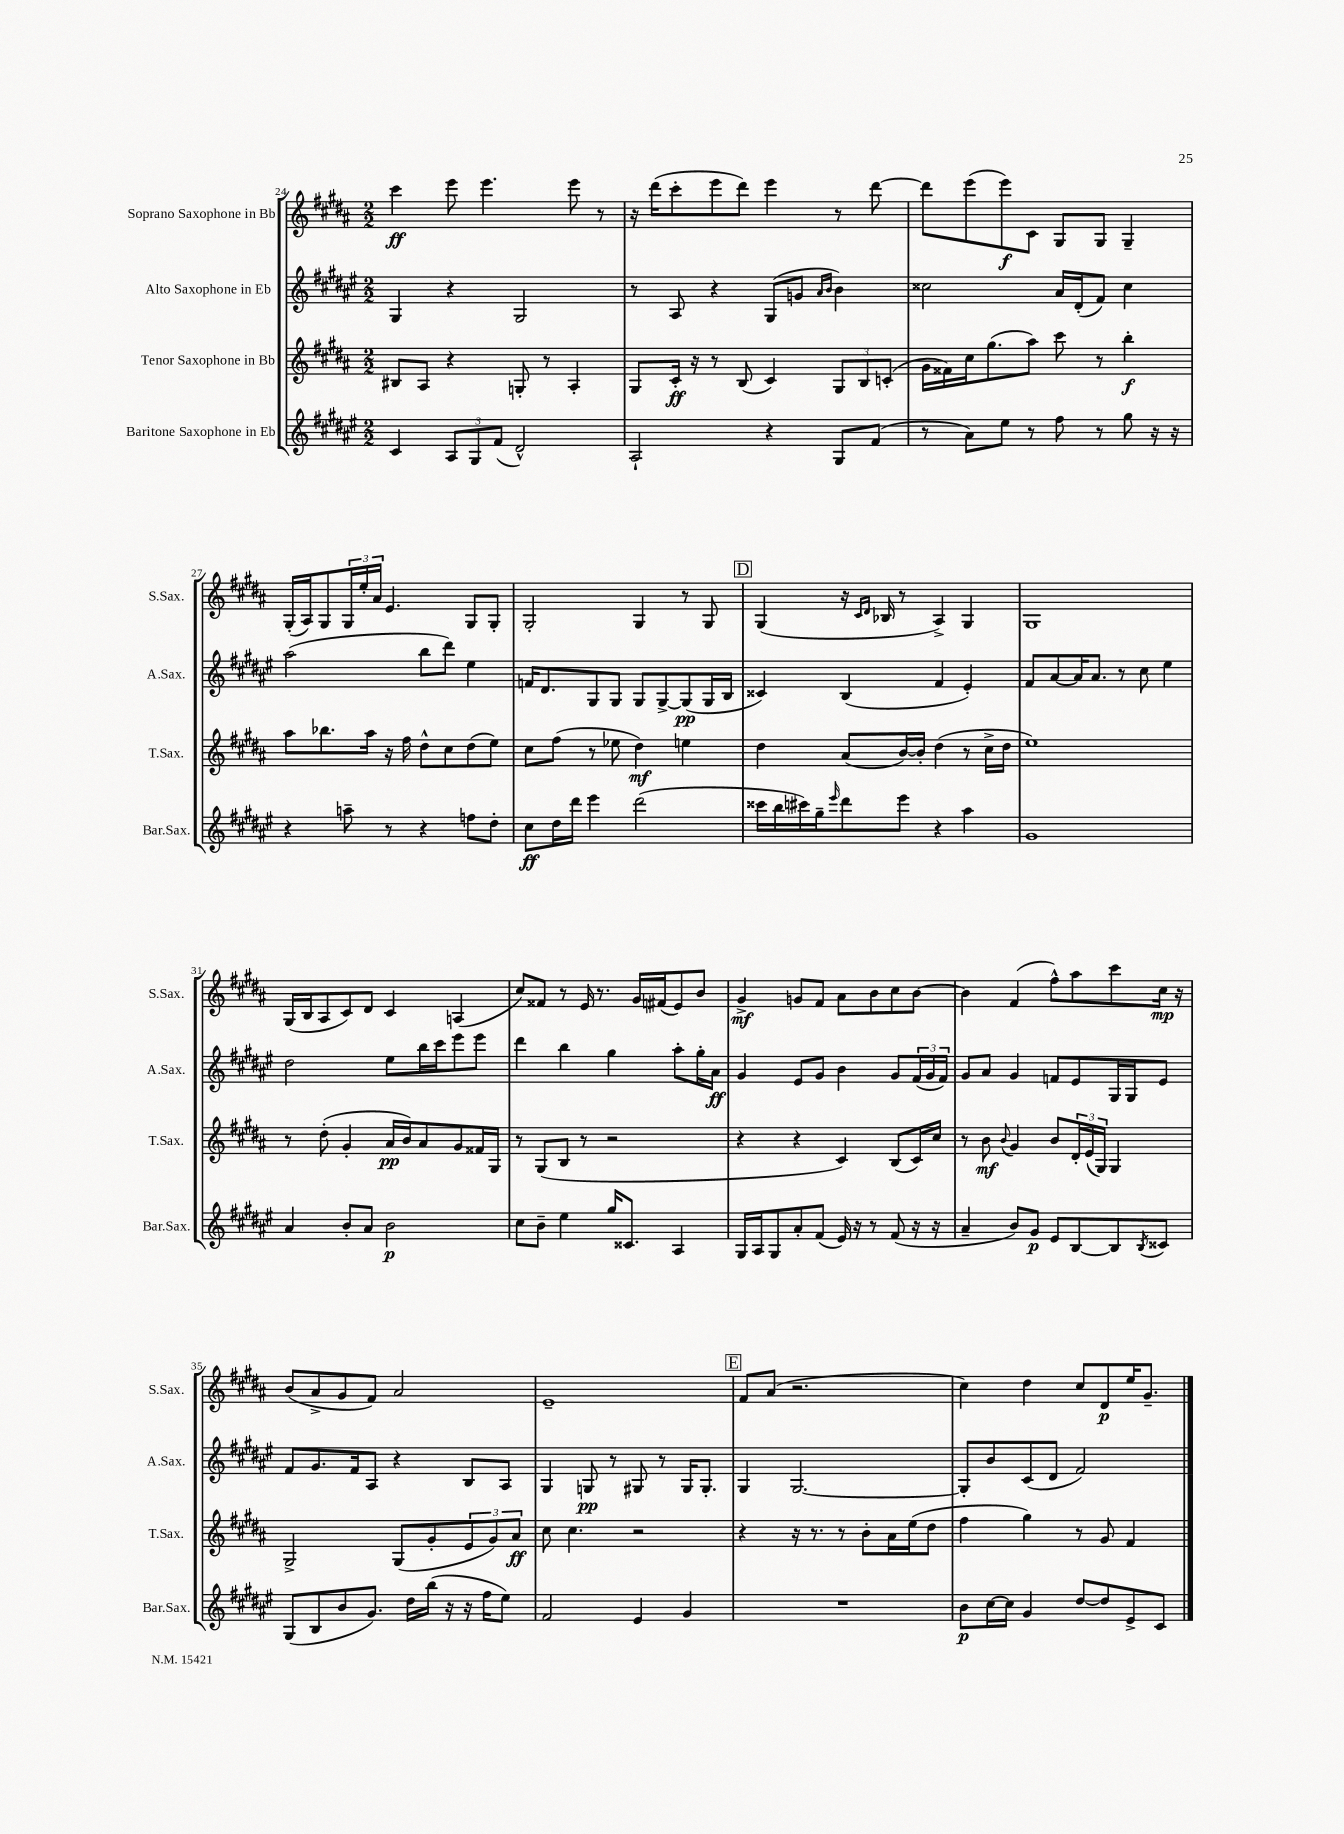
<<
\new StaffGroup <<
\new Staff = "s0" \with { instrumentName = "Soprano Saxophone in Bb" shortInstrumentName = "S.Sax." } {
    \clef treble \key b \major \numericTimeSignature \time 2/2
    cis'''4\ff e'''8 e'''4. e'''8 r8 |
    r16 dis'''16( cis'''8-. e'''8 dis'''8) e'''4 r8 dis'''8~ |
    dis'''8 e'''8( e'''8\f) cis'8 gis8 gis8 gis4-- |
    gis16-.( ais16) gis8 \tuplet 3/2 { gis16 e''16-. ais'16 } e'4. gis8 gis8-. |
    gis2-. gis4 r8 gis8 |
    \mark \markup { \box "D" } gis4( r16 \grace { cis'16 dis'16 } bes16 r8 ais4->) gis4 |
    gis1 |
    gis16( b16 ais8 cis'8) dis'8 cis'4 a4( |
    cis''8) fisis'8 r8 e'16 r8. gis'16 fis'16( e'8) b'8 |
    gis'4->\mf g'8 fis'8 ais'8 b'8 cis''8 b'8~ |
    b'4 fis'4( fis''8-^) ais''8 cis'''8 cis''16\mp r16 |
    b'8( ais'8-> gis'8 fis'8) ais'2 |
    e'1-- |
    \mark \markup { \box "E" } fis'8 ais'8( r2. |
    cis''4) dis''4 cis''8 dis'8\p e''16 gis'8.-- \bar "|." |
}
\new Staff = "s1" \with { instrumentName = "Alto Saxophone in Eb" shortInstrumentName = "A.Sax." } {
    \clef treble \key fis \major \numericTimeSignature \time 2/2
    gis4 r4 gis2 |
    r8 ais8 r4 gis8( g'8 \grace { ais'16 b'16 } b'4) |
    cisis''2 ais'16 dis'16-.( fis'8) cisis''4 |
    ais''2( b''8 dis'''8) eis''4 |
    f'16 dis'8. gis8 gis8 gis8 gis8~-> gis8\pp( gis16 b16 |
    \mark \markup { \box "D" } cisis'4) b4( fis'4 eis'4-.) |
    fis'8 ais'8~ ais'16 ais'8. r8 cis''8 eis''4 |
    dis''2 eis''8 b''16 cis'''16 eis'''8 eis'''8 |
    dis'''4 b''4 gis''4 ais''8-. gis''16-. ais'16\ff |
    gis'4 eis'8 gis'8 b'4 gis'8 \tuplet 3/2 { fis'16( gis'16 fis'16) } |
    gis'8 ais'8 gis'4 f'8 eis'8 gis16 gis16 eis'8 |
    fis'8 gis'8. fis'16 ais8 r4 b8 ais8 |
    gis4 g8\pp r8 gis8 r8 gis16 gis8.-. |
    \mark \markup { \box "E" } gis4 gis2.~ |
    gis8-. b'8 cis'8( dis'8 fis'2) \bar "|." |
}
\new Staff = "s2" \with { instrumentName = "Tenor Saxophone in Bb" shortInstrumentName = "T.Sax." } {
    \clef treble \key b \major \numericTimeSignature \time 2/2
    bis8 ais8 r4 g8-. r8 ais4-. |
    gis8 cis'16-.\ff r16 r8 b8( cis'4) \tuplet 3/2 { gis8 b8 c'8-.( } |
    gis'16 fisis'16) cis''16 gis''8.( ais''8) cis'''8 r8 b''4-.\f |
    ais''8 bes''8. ais''16 r16 fis''16 dis''8-^ cis''8 dis''8( e''8) |
    cis''8 fis''8( r8 ees''8 dis''4\mf) e''4 |
    \mark \markup { \box "D" } dis''4 ais'8( b'16~) b'16-. dis''4( r8 cis''16-> dis''16 |
    e''1) |
    r8 dis''8-.( gis'4-. ais'16\pp b'16) ais'8 gis'8 fisis'16 gis16 |
    r8 gis8( b8 r8 r2 |
    r4 r4 cis'4) b8( cis'16) cis''16 |
    r8 b'8\mf \appoggiatura { b'8 } gis'4 b'8 \tuplet 3/2 { dis'16-. e'16( gis16) } gis4 |
    gis2-> gis8( gis'8-. \tuplet 3/2 { e'8 gis'8) ais'8\ff } |
    cis''8 cis''4. r2 |
    \mark \markup { \box "E" } r4 r16 r8. r8 b'8-. ais'16 e''16( dis''8 |
    fis''4 gis''4) r8 gis'8 fis'4 \bar "|." |
}
\new Staff = "s3" \with { instrumentName = "Baritone Saxophone in Eb" shortInstrumentName = "Bar.Sax." } {
    \clef treble \key fis \major \numericTimeSignature \time 2/2
    cis'4 \tuplet 3/2 { ais8 gis8 fis'8( } dis'2-^) |
    ais2-! r4 gis8 fis'8( |
    r8 ais'8) eis''8 r8 fis''8 r8 gis''8 r16 r16 |
    r4 a''8-- r8 r4 f''8 dis''8-. |
    cis''8\ff dis''16 dis'''16 eis'''4 dis'''2( |
    \mark \markup { \box "D" } cisis'''16 b''16 cis'''16) gis''16-- \grace { eis'''16 } dis'''8 eis'''8 r4 ais''4 |
    gis'1 |
    ais'4 b'8-. ais'8 b'2\p |
    cis''8 b'8-- eis''4 gis''16 cisis'8. ais4 |
    gis16 ais16 gis8 ais'8-. fis'8( eis'16) r16 r8 fis'8( r16 r16 |
    ais'4-- b'8) gis'8\p eis'8 b8~ b8 \acciaccatura { b8 } cisis'8 |
    gis8( b8 b'8 gis'8.) dis''16 b''16( r16 r16 fis''16 eis''8) |
    fis'2 eis'4 gis'4 |
    \mark \markup { \box "E" } R1 |
    b'8\p cis''16~ cis''16 gis'4 dis''8~ dis''8 eis'8-> cis'8 \bar "|." |
}
>>
>>
\layout { \context { \Score currentBarNumber = #24 } }
